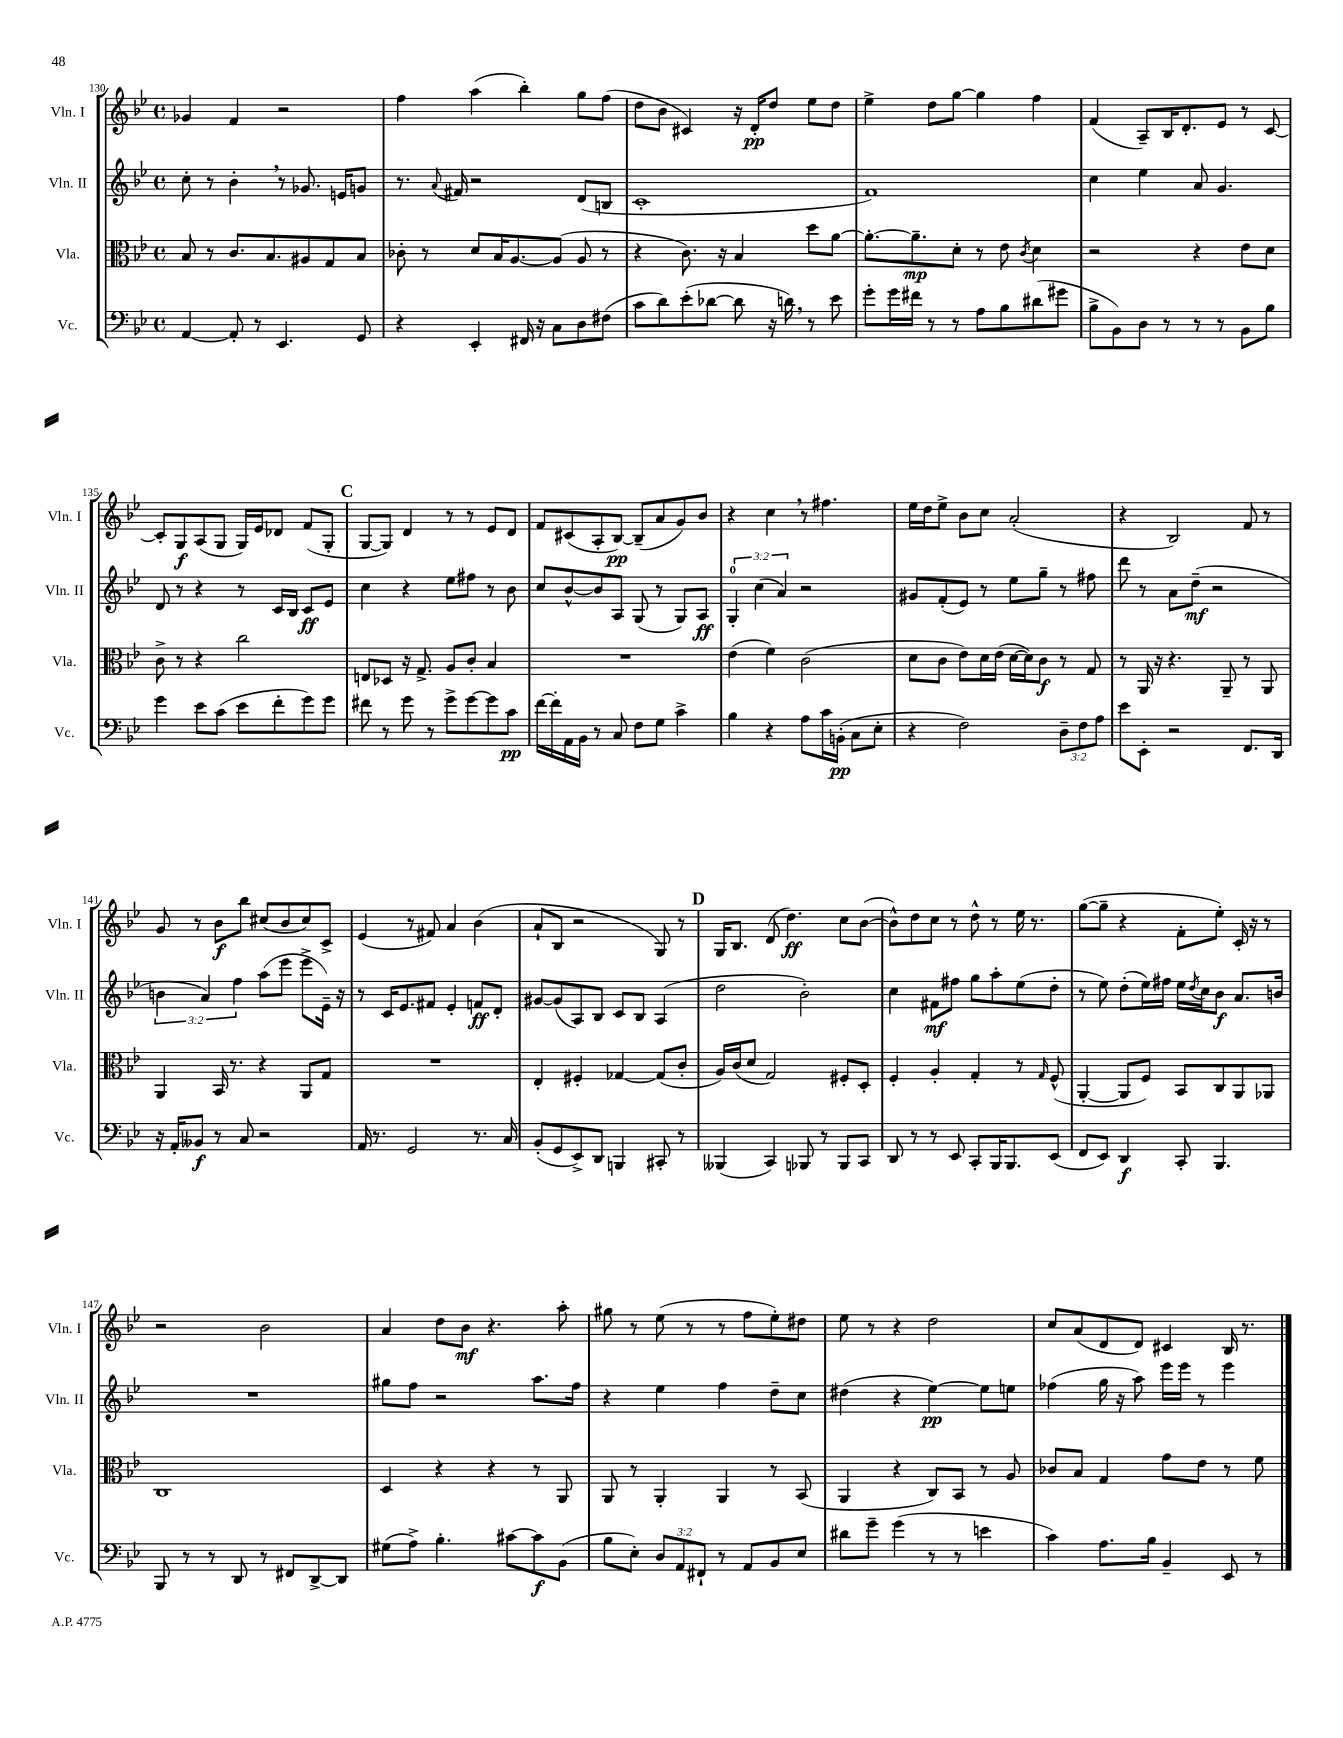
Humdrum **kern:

**kern	**dynam	**kern	**dynam	**kern	**dynam	**kern	**dynam
*part4	*part4	*part3	*part3	*part2	*part2	*part1	*part1
*staff4	*staff4	*staff3	*staff3	*staff2	*staff2	*staff1	*staff1
*I"Vc.	*	*I"Vla.	*	*I"Vln. II	*	*I"Vln. I	*
*I'Vc.	*	*I'Vla.	*	*I'Vln. II	*	*I'Vln. I	*
*clefF4	*	*clefC3	*	*clefG2	*	*clefG2	*
*k[b-e-]	*	*k[b-e-]	*	*k[b-e-]	*	*k[b-e-]	*
*M4/4	*	*M4/4	*	*M4/4	*	*M4/4	*
*met(c)	*	*met(c)	*	*met(c)	*	*met(c)	*
=130	=130	=130	=130	=130	=130	=130	=130
[4AA/	.	8B-/	.	8cc'\	.	4g-X/	.
.	.	8r	.	8r	.	.	.
8AA'/]	.	8.c/L	.	4b-',\	.	4f/	.
8r	.	.	.	.	.	.	.
.	.	8.B-/	.	.	.	.	.
4.EE-/	.	.	.	8r	.	2r	.
.	.	8A#X/	.	8.g-X/	.	.	.
.	.	8G/	.	.	.	.	.
.	.	.	.	16en/KL	.	.	.
8GG/	.	8B-/J	.	8gn/J	.	.	.
=131	=131	=131	=131	=131	=131	=131	=131
4r	.	8c-X'\	.	8.r	.	4ff\	.
.	.	8r	.	.	.	.	.
.	.	.	.	8qqa/	.	.	.
.	.	.	.	16f#X/	.	.	.
4EE-'/	.	8d/L	.	2r	.	(4aa\	.
.	.	16B-/K	.	.	.	.	.
.	.	[8.A/	.	.	.	.	.
16FF#X/	.	.	.	.	.	4bb-'\)	.
16r	.	.	.	.	.	.	.
8C\L	.	(8A/J]	.	.	.	.	.
8D\	.	8A/	.	(8d/L	.	8gg\L	.
(8F#X\J	.	8r	.	8Bn/J	.	(8ff\J	.
=132	=132	=132	=132	=132	=132	=132	=132
8c\L	.	4r	.	1c'	.	8dd\L	.
8d\)	.	.	.	.	.	8b-\J	.
(8e-'\	.	8.c\)	.	.	.	4c#X/)	.
[8d-X\J	.	.	.	.	.	.	.
.	.	16r	.	.	.	.	.
8d-\]	.	4B-/	.	.	.	16r	.
.	.	.	.	.	.	16d'/KL	pp
16r	.	.	.	.	.	8dd/J	.
16dn,\)	.	.	.	.	.	.	.
8r	.	8dd\L	.	.	.	8ee-\L	.
8e-\	.	[8a\J	.	.	.	8dd\J	.
=133	=133	=133	=133	=133	=133	=133	=133
8g'\L	.	8.a'\L_	.	1f)	.	4ee-^\	.
16g\L	.	.	.	.	.	.	.
16f#X\JJ	.	8.a~\]	mp	.	.	.	.
8r	.	.	.	.	.	8dd\L	.
8r	.	8d'\J	.	.	.	[8gg\J	.
8A\L	.	8r	.	.	.	4gg\]	.
8B-\	.	8e-\	.	.	.	.	.
.	.	8qc/	.	.	.	.	.
(8d#X\	.	4d\	.	.	.	4ff\	.
8g#X\J	.	.	.	.	.	.	.
=134	=134	=134	=134	=134	=134	=134	=134
8B-^\L	.	2r	.	4cc\	.	(4f/	.
8BB-\)	.	.	.	.	.	.	.
8D\J	.	.	.	4ee-\	.	8A~/L)	.
8r	.	.	.	.	.	16B-/K	.
.	.	.	.	.	.	8.d'/	.
8r	.	4r	.	8a/	.	.	.
8r	.	.	.	4.g/	.	8e-/J	.
8BB-\L	.	8e-\L	.	.	.	8r	.
8B-\J	.	8d\J	.	.	.	[8c/	.
!!LO:LB:g=z
=135	=135	=135	=135	=135	=135	=135	=135
4g\	.	8c^\	.	8d/	.	8c'/L]	.
.	.	8r	.	8r	.	8G/	f
8e-\L	.	4r	.	4r	.	(8A/	.
(8c\J	.	.	.	.	.	8G/J	.
8e-\L	.	2cc\	.	8r	.	16G/LL)	.
.	.	.	.	.	.	16e-/J	.
8f'\	.	.	.	16c/LL	.	8d-X/J	.
.	.	.	.	16B-/JJ	.	.	.
8g\)	.	.	.	8c/L	ff	(8f/L	.
8g\J	.	.	.	8e-/J	.	8G'/J	.
!!LO:REH:place=s1:t=C
=136	=136	=136	=136	=136	=136	=136	=136
8f#X\	.	8En/L	.	4cc\	.	[8G/L	.
8r	.	8D-X/J	.	.	.	8G/J])	.
8g\	.	16r	.	4r	.	4d/	.
.	.	8.G^/	.	.	.	.	.
8r	.	.	.	.	.	.	.
8g^\L	.	8A/L	.	8ee-\L	.	8r	.
[8g\	.	8c'/J	.	8ff#X\J	.	8r	.
8g\]	.	4B-/	.	8r	.	8e-/L	.
8c\J	pp	.	.	8b-\	.	8d/J	.
=137	=137	=137	=137	=137	=137	=137	=137
[16f\LL	.	1r	.	8cc/L	.	8f/L	.
16f'\]	.	.	.	.	.	.	.
16AA\	.	.	.	[8b-^^/	.	(8c#X/	.
16BB-\JJ	.	.	.	.	.	.	.
8r	.	.	.	8b-/]	.	8A'/	.
8C/	.	.	.	8A/J	.	[8B-/J)	pp
8F\L	.	.	.	(8G/	.	(8B-~/L]	.
8G\J	.	.	.	8r	.	8a/	.
4c^\	.	.	.	8G/L)	.	8g/)	.
.	.	.	.	8A/J	ff	8b-/J	.
=138	=138	=138	=138	=138	=138	=138	=138
4B-\	.	(4e-\	.	6G'/	.	4r	.
.	.	.	.	(6cc\	.	.	.
4r	.	4f\)	.	.	.	4cc,\	.
.	.	.	.	6a/)	.	.	.
8A\L	.	(2c\	.	2r	.	8r	.
16c\L	.	.	.	.	.	4.ff#X\	.
(16BBn'\JJ	pp	.	.	.	.	.	.
8C\L	.	.	.	.	.	.	.
8E-'\J	.	.	.	.	.	.	.
=139	=139	=139	=139	=139	=139	=139	=139
4r	.	8d\L	.	8g#X/L	.	16ee-\LL	.
.	.	.	.	.	.	16dd\J	.
.	.	8c\J	.	(8f'/	.	8ee-^\J	.
2F\)	.	8e-\L)	.	8e-/J)	.	8b-\L	.
.	.	16d\L	.	8r	.	8cc\J	.
.	.	(16e-\JJ	.	.	.	.	.
.	.	[16d\LL	.	8ee-\L	.	(2a'/	.
.	.	16d\J])	.	.	.	.	.
.	.	8c\J	f	8gg~\J	.	.	.
12D~\L	.	8r	.	8r	.	.	.
12F\	.	.	.	.	.	.	.
.	.	8G/	.	8ff#X\	.	.	.
12A\J	.	.	.	.	.	.	.
=140	=140	=140	=140	=140	=140	=140	=140
8e-\L	.	8r	.	8ddd\	.	4r	.
8EE-'\J	.	16AA/	.	8r	.	.	.
.	.	16r	.	.	.	.	.
2r	.	4.r	.	8a\L	.	2B-/)	.
.	.	.	.	(8dd~\J	mf	.	.
.	.	.	.	2r	.	.	.
.	.	8AA~/	.	.	.	.	.
8.FF/L	.	8r	.	.	.	8f/	.
.	.	8AA/	.	.	.	8r	.
16DD/Jk	.	.	.	.	.	.	.
!!LO:LB:g=z
=141	=141	=141	=141	=141	=141	=141	=141
16r	.	4AA/	.	6bn\	.	8g/	.
16AA'/KL	.	.	.	.	.	.	.
8BB--X/J	f	.	.	.	.	8r	.
.	.	.	.	6a/)	.	.	.
8r	.	16BB-/	.	.	.	8b-\L	f
.	.	8.r	.	.	.	.	.
.	.	.	.	6ff\	.	.	.
8C/	.	.	.	.	.	8bb-\J	.
2r	.	4r	.	(8aa\L	.	(8cc#X/L	.
.	.	.	.	8eee-\J	.	8b-/	.
.	.	8AA/L	.	8eee-^\L	.	8cc#/)	.
.	.	8G/J	.	16e-~\Jk)	.	8c^/J	.
.	.	.	.	16r	.	.	.
=142	=142	=142	=142	=142	=142	=142	=142
16AA/	.	1r	.	8r	.	(4e-/	.
8.r	.	.	.	.	.	.	.
.	.	.	.	16c/KL	.	.	.
.	.	.	.	8.e-/	.	.	.
2GG/	.	.	.	.	.	8r	.
.	.	.	.	8f#X/J	.	8f#X/)	.
.	.	.	.	4e-'/	.	4a/	.
8.r	.	.	.	8fn/L	ff	(4b-\	.
.	.	.	.	8d'/J	.	.	.
16C/	.	.	.	.	.	.	.
=143	=143	=143	=143	=143	=143	=143	=143
(8BB-'/L	.	4E-'/	.	[8g#X/L	.	8a`/L	.
8GG/	.	.	.	(8g#/]	.	8B-/J	.
8EE-^/)	.	4F#X'/	.	8A/)	.	2r	.
8DD/J	.	.	.	8B-/J	.	.	.
4BBBn/	.	[4G-X/	.	8c/L	.	.	.
.	.	.	.	8B-/J	.	.	.
8CC#X'/	.	(8G-/L]	.	(4A/	.	8G/)	.
8r	.	8c'/J	.	.	.	8r	.
!!LO:REH:place=s1:t=D
=144	=144	=144	=144	=144	=144	=144	=144
(4BBB--X/	.	16A/LL)	.	2dd\	.	16G/KL	.
.	.	(16c/J	.	.	.	8.B-/J	.
.	.	8d/J	.	.	.	.	.
4CC/)	.	2G/)	.	.	.	(8d/	.
.	.	.	.	.	.	4.dd\)	ff
8BBB-X/	.	.	.	2b-'\)	.	.	.
8r	.	.	.	.	.	.	.
8BBB-/L	.	8F#X'/L	.	.	.	8cc\L	.
8CC/J	.	8D'/J	.	.	.	([8b-\J	.
=145	=145	=145	=145	=145	=145	=145	=145
8DD/	.	4F'/	.	4cc\	.	8b-^^\L])	.
8r	.	.	.	.	.	8dd\	.
8r	.	4A'/	.	8f#X\L	mf	8cc\J	.
8EE-/	.	.	.	8ff#X\J	.	8r	.
8CC'/L	.	4G'/	.	8gg\L	.	8dd^^\	.
16BBB-/K	.	.	.	8aa'\	.	8r	.
8.BBB-/	.	.	.	.	.	.	.
.	.	8r	.	(8ee-\	.	16ee-\	.
.	.	.	.	.	.	8.r	.
.	.	16qqG/	.	.	.	.	.
(8EE-/J	.	(8F^^/	.	8dd'\J	.	.	.
=146	=146	=146	=146	=146	=146	=146	=146
8FF/L	.	[4AA'/	.	8r	.	([8gg\L	.
8EE-/J)	.	.	.	8ee-\)	.	8gg~\J]	.
4DD/	f	8AA/L]	.	(8dd'\L	.	4r	.
.	.	8F/J)	.	16ee-\L)	.	.	.
.	.	.	.	16ff#X\JJ	.	.	.
8CC'/	.	8BB-/L	.	16ee-\LL	.	8f'\L	.
.	.	.	.	8qdd/	.	.	.
.	.	.	.	16cc\J	.	.	.
4.BBB-/	.	8C/	.	8b-\J	f	8ee-'\J)	.
.	.	8AA/	.	8.a/L	.	16c'/	.
.	.	.	.	.	.	16r	.
.	.	8AA-X/J	.	.	.	8r	.
.	.	.	.	16bn/Jk	.	.	.
!!LO:LB:g=z
=147	=147	=147	=147	=147	=147	=147	=147
8BBB-/	.	1C	.	1r	.	2r	.
8r	.	.	.	.	.	.	.
8r	.	.	.	.	.	.	.
8DD/	.	.	.	.	.	.	.
8r	.	.	.	.	.	2b-\	.
8FF#X/L	.	.	.	.	.	.	.
[8DD^/	.	.	.	.	.	.	.
8DD/J]	.	.	.	.	.	.	.
=148	=148	=148	=148	=148	=148	=148	=148
(8G#X\L	.	4D/	.	8gg#X\L	.	4a/	.
8A^\J)	.	.	.	8ff\J	.	.	.
4.B-'\	.	4r	.	2r	.	8dd\L	.
.	.	.	.	.	.	8b-\J	mf
.	.	4r	.	.	.	4.r	.
[8c#X\L	.	.	.	.	.	.	.
8c#\]	f	8r	.	8.aa\L	.	.	.
(8BB-\J	.	8AA/	.	.	.	8aa'\	.
.	.	.	.	16ff\Jk	.	.	.
=149	=149	=149	=149	=149	=149	=149	=149
8B-\L	.	8AA/	.	4r	.	8gg#X\	.
8E-'\J)	.	8r	.	.	.	8r	.
12D/L	.	4AA'/	.	4ee-\	.	(8ee-\	.
12AA/	.	.	.	.	.	.	.
.	.	.	.	.	.	8r	.
12FF#X`/J	.	.	.	.	.	.	.
8r	.	4AA/	.	4ff\	.	8r	.
8AA/L	.	.	.	.	.	8ff\L	.
8BB-/	.	8r	.	8dd~\L	.	8ee-'\)	.
8E-/J	.	(8BB-/	.	8cc\J	.	8dd#X\J	.
=150	=150	=150	=150	=150	=150	=150	=150
8d#X\L	.	4AA/	.	(4dd#X\	.	8ee-\	.
8g~\J	.	.	.	.	.	8r	.
(4g\	.	4r	.	4r	.	4r	.
8r	.	8C/L)	.	[4ee-\)	pp	2dd\	.
8r	.	8BB-/J	.	.	.	.	.
4en\	.	8r	.	8ee-\L]	.	.	.
.	.	8A/	.	8een\J	.	.	.
=151	=151	=151	=151	=151	=151	=151	=151
4c\)	.	8c-X/L	.	(4ff-X\	.	8cc/L	.
.	.	8B-/J	.	.	.	(8a/	.
8.A\L	.	4G/	.	16gg\	.	8d/	.
.	.	.	.	16r	.	.	.
.	.	.	.	8aa\)	.	8d/J)	.
16B-\Jk	.	.	.	.	.	.	.
4BB-~/	.	8g\L	.	16eee-\LL	.	4c#X/	.
.	.	.	.	16eee-\JJ	.	.	.
.	.	8e-\J	.	8r	.	.	.
8EE-/	.	8r	.	4eee-\	.	16B-/	.
.	.	.	.	.	.	8.r	.
8r	.	8f\	.	.	.	.	.
==	==	==	==	==	==	==	==
*-	*-	*-	*-	*-	*-	*-	*-
